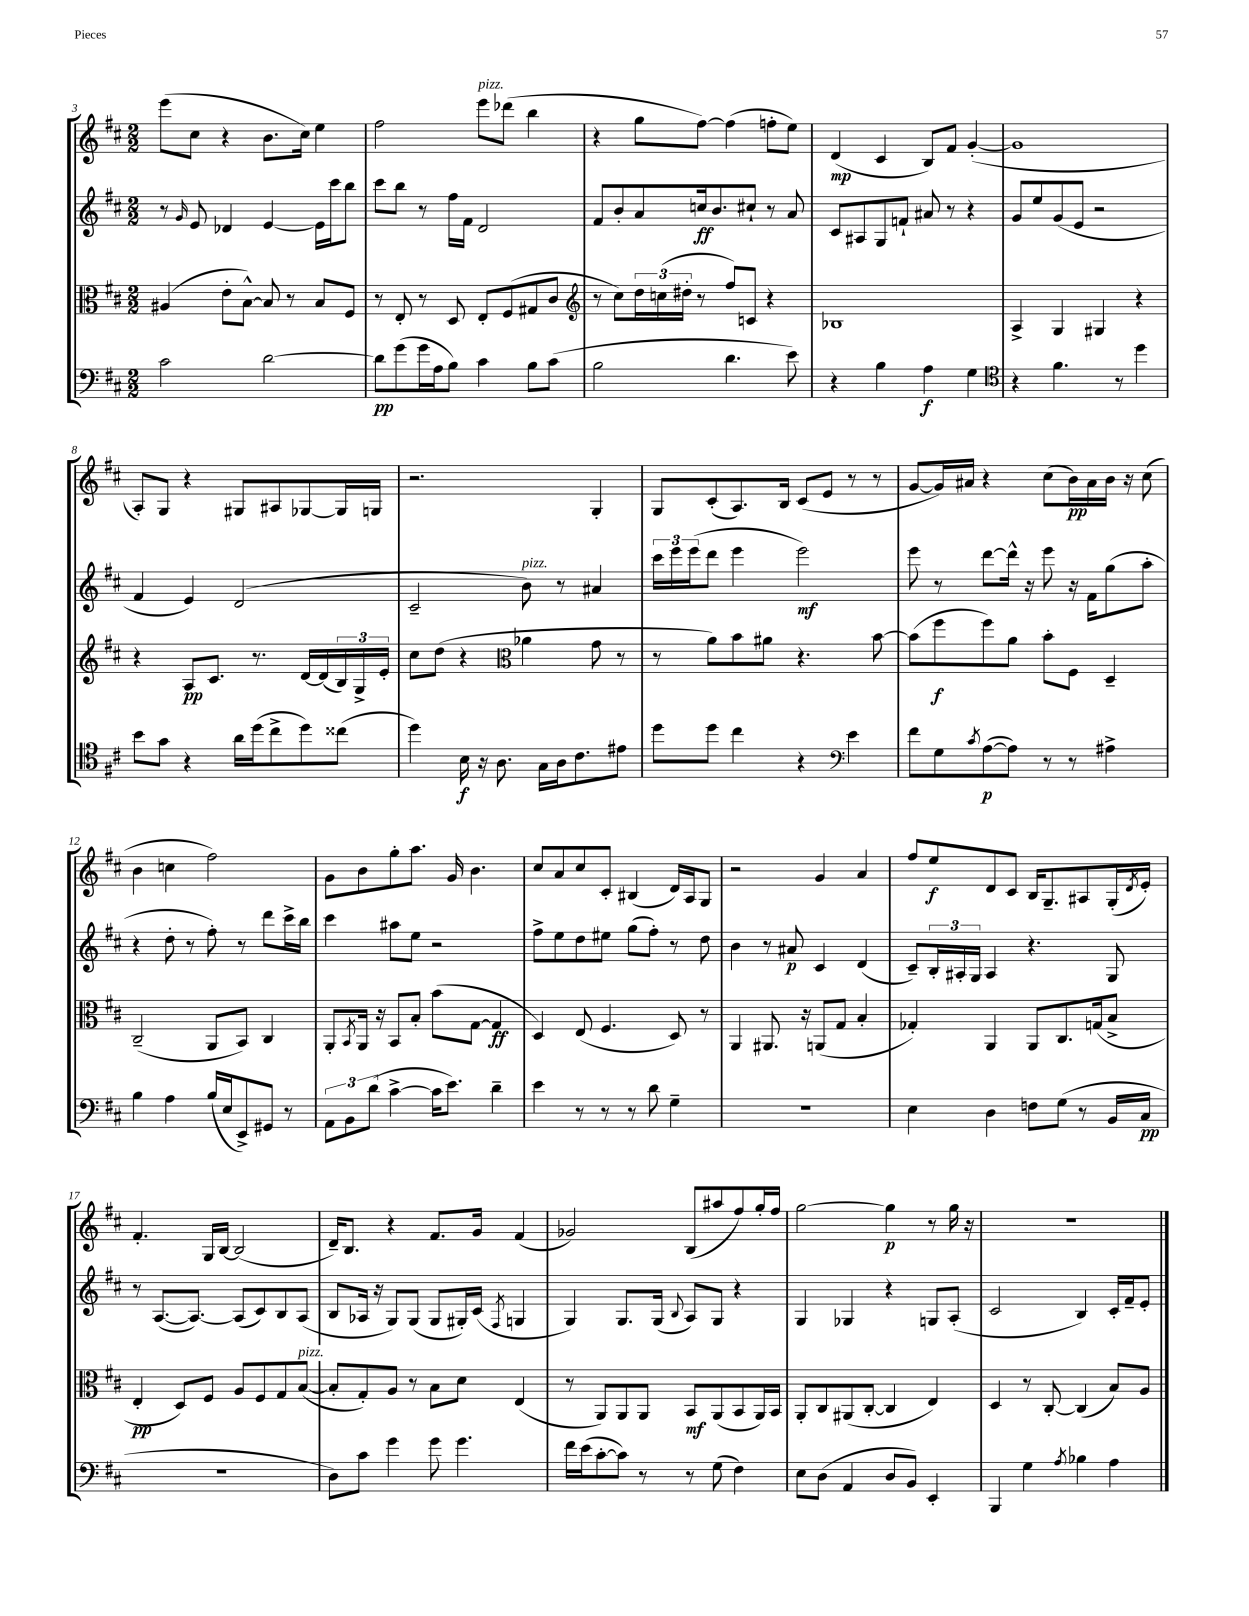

**kern	**kern	**kern	**kern
*staff4	*staff3	*staff2	*staff1
*clefF4	*clefC3	*clefG2	*clefG2
*k[f#c#]	*k[f#c#]	*k[f#c#]	*k[f#c#]
*M2/2	*M2/2	*M2/2	*M2/2
2c#	(4A#	8r	(8eee
.	.	16qqg	.
.	.	8e	8cc#
.	8e'	4d-	4r
.	[8B^^)	.	.
[2d	8B]	[4e	8.b
.	8r	.	.
.	.	.	16cc#)
.	8B	16e]	4ee
.	.	16ccc#	.
.	8F#	8bb	.
=	=	=	=
8d]	8r	8ccc#	2ff#
(8g	8E'	8bb	.
16g	8r	8r	.
16A	.	.	.
8B)	8D	16ff#	.
.	.	16f#	.
4c#	8E'	2d	8eee
.	(8F#	.	(8ddd-
8B	8G#	.	4bb
(8c#	8c#	.	.
=	=	=	=
*	*clefG2	*	*
2B	8r	8f#	4r
.	8cc#)	8b'	.
.	24dd	8a	8gg
.	(24cc	.	.
.	24dd#'	.	.
.	8r	16cc	[8ff#)
.	.	8.b	.
4.d	8ff#)	.	(4ff#]
.	8c	8cc#`	.
.	4r	8r	8ff'
8e)	.	8a	8ee)
=	=	=	=
4r	1B-	8c#	(4d
.	.	8A#	.
4B	.	8G	4c#
.	.	8f`	.
4A	.	8a#	8B)
.	.	8r	8f#
4G	.	4r	([4g'
=	=	=	=
*clefC4	*	*	*
4r	4A^	8g	1g]
.	.	8ee	.
4.f#	4G	(8g	.
.	.	8e	.
.	4G#	2r	.
8r	.	.	.
4dd	4r	.	.
=	=	=	=
8b	4r	4f#	8A')
8g	.	.	8G
4r	8A	4e)	4r
.	8.c#	.	.
16a	.	(2d	8G#
(16dd	8.r	.	.
8cc#^	.	.	8A#
8dd)	[16d	.	[8G-
.	(16d]	.	.
(8cc##	24B)	.	16G-]
.	24G^	.	.
.	.	.	16G
.	24e'	.	.
=	=	=	=
4dd)	8cc#	2c#~	2.r
.	(8dd	.	.
16B	4r	.	.
16r	.	.	.
8.A	.	.	.
*	*clefC3	*	*
.	4a-	8b)	.
16G	.	.	.
16A	.	8r	.
8.c#	.	.	.
.	8g	4a#	4G'
8e#	8r	.	.
=	=	=	=
8dd	8r	24ccc#	8G
.	.	24eee	.
.	.	(24eee	.
8dd	8a)	8ddd	(8c#'
4cc#	8b	4eee	8.A)
.	8a#	.	.
.	.	.	16B
4r	4.r	2eee)	(8c#
.	.	.	8e
*clefF4	*	*	*
4e	.	.	8r
.	[8b	.	8r
=	=	=	=
8f#	(8b]	8eee	[8g
8G	8ff#	8r	16g])
.	.	.	16a#
8qc#	.	.	.
([8A	8ff#)	[8ddd	4r
8A])	8a	16ddd^^]	.
.	.	16r	.
8r	8b'	8eee	(8cc#
8r	8F#	16r	16b)
.	.	16f#	16a#
4A#^	4D~	(8gg	16b
.	.	.	16r
.	.	8aa'	(8cc#
=	=	=	=
4B	(2C#~	4r	4b
4A	.	8dd'	4cc
.	.	8r	.
(16B	8AA	8ff#')	2ff#)
16E	.	.	.
8EE^)	8BB)	8r	.
8GG#	4C#	8ddd	.
8r	.	16ccc#^	.
.	.	16bb	.
=	=	=	=
12AA	8AA'	4ccc#	8g
12BB	.	.	.
.	8qBB	.	.
.	16AA	.	8b
(12d	.	.	.
.	16r	.	.
[4c#^	8BB	8aa#	8gg'
.	8B'	8ee	8.aa
16c#]	(8b	2r	.
8.e)	.	.	16g
.	[8G	.	4.b
4d~	4G]	.	.
=	=	=	=
4e	4D)	8ff#^	8cc#
.	.	8ee	8a
8r	(8E	8dd	8cc#
8r	4.F#	8ee#	8c#'
8r	.	(8gg	(4B#
8d	.	8ff#')	.
4G~	8D)	8r	16d)
.	.	.	16A
.	8r	8dd	8G
=	=	=	=
1r	4AA	4b	2r
.	8.AA#	8r	.
.	.	8a#	.
.	16r	.	.
.	(8AA	4c#	4g
.	8G	.	.
.	4B'	(4d	4a
=	=	=	=
4E	4G-')	8c#~)	8ff#
.	.	24B'	8ee
.	.	24A#'	.
.	.	24G	.
4D	4AA	4A#	8d
.	.	.	8c#
8F	8AA	4.r	16B
.	.	.	8.G~
(8G	8.C#	.	.
8r	.	.	8A#
.	(16G	.	.
16BB	8B^	8G	(16G'
.	.	.	8qd
16C#	.	.	16e')
=	=	=	=
1r	4E'	8r	4.f#'
.	.	([8.A	.
.	8D)	.	.
.	.	8.A_)	.
.	8F#	.	16G
.	.	.	[16B
.	8A	(8A]	(2B]
.	8F#	8c#)	.
.	8G	8B	.
.	([8B	(8A	.
=	=	=	=
8D)	8B']	8B	16d~)
.	.	.	8.B
8c#	8G')	16A-	.
.	.	16r	.
4g	8A	8G)	4r
.	8r	(8G	.
8g	8B	8G	8.f#
4.g	8d	16G#')	.
.	.	(16c#	16g
.	.	8qF#	.
.	(4E	4G	(4f#
=	=	=	=
16f#	8r	4G)	2g-)
(16e	.	.	.
[8c#'	8AA)	.	.
8c#])	8AA	8.G	.
8r	8AA	.	.
.	.	(16G	.
.	.	8qqB	.
8r	8BB	8A)	(8B
(8G	(8AA	8G	8aa#
4F#)	8BB	4r	8ff#)
.	16AA)	.	16gg'
.	16BB	.	16ff#
=	=	=	=
8E	8AA'	4G	[2gg
(8D	8C#	.	.
4AA	(8AA#	4G-	.
.	[8C#'	.	.
8D	4C#]	4r	4gg]
8BB)	.	.	.
4EE'	4E)	8G	8r
.	.	(8A'	16gg
.	.	.	16r
=	=	=	=
4BBB	4D	2c#	1r
4G	8r	.	.
.	[8C#'	.	.
8qA	.	.	.
4B-	(4C#]	4B)	.
4A	8B)	16c#'	.
.	.	16f#~	.
.	8A	8e'	.
==	==	==	==
*-	*-	*-	*-
